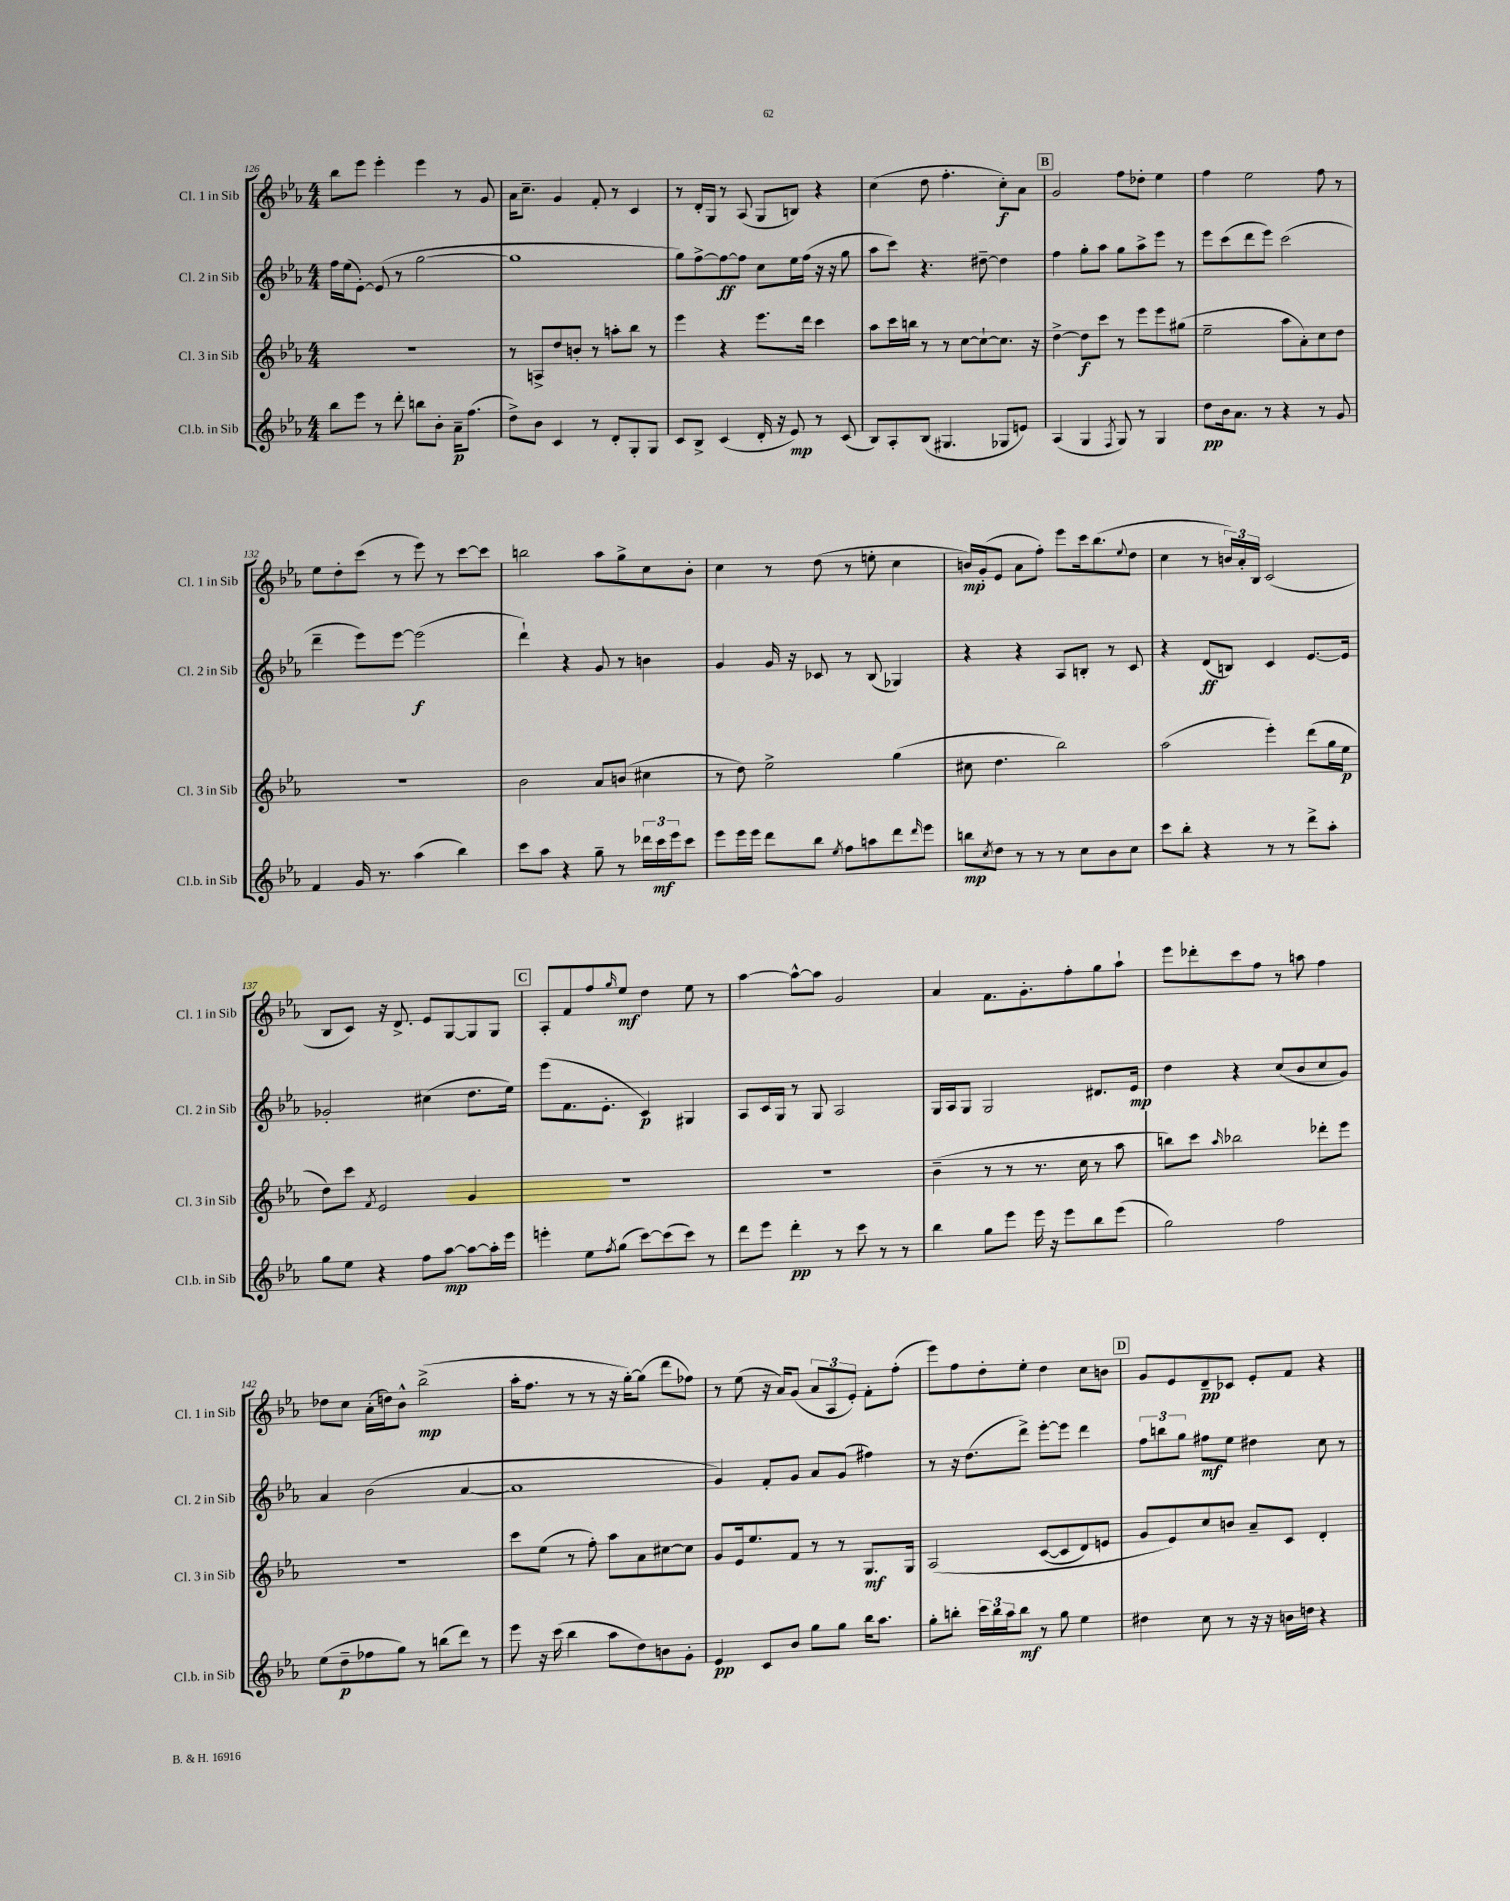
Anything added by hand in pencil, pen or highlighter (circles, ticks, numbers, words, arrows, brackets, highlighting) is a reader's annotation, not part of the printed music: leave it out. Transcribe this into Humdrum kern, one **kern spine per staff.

**kern	**kern	**kern	**kern
*staff4	*staff3	*staff2	*staff1
*clefG2	*clefG2	*clefG2	*clefG2
*k[b-e-a-]	*k[b-e-a-]	*k[b-e-a-]	*k[b-e-a-]
*M4/4	*M4/4	*M4/4	*M4/4
8bb-	1r	16ff	8bb-
.	.	(16ee-	.
8eee-	.	[8e-')	8eee-
8r	.	(8e-]	4eee-'
8ddd'	.	8r	.
8bb	.	[2gg	4eee-
8b-'	.	.	.
16a-~	.	.	8r
(8.ff	.	.	.
.	.	.	8g
=	=	=	=
8dd^)	8r	1gg]	16a-
.	.	.	8.cc~
8b-	8A^	.	.
4c	8dd	.	4g
.	8b'	.	.
8r	8r	.	8f'
8d'	8aa'	.	8r
8G'	8bb-	.	4c
8G	8r	.	.
=	=	=	=
8c	4eee-	8gg)	8r
8B-^	.	[8ff^	16d'
.	.	.	16G
(4c	4r	8ff_	8r
.	.	8ff]	(8A-
16d'	8.eee-	8cc	8G
16r	.	.	.
8e-)	.	16ee-	8B)
.	16ddd	(16ff	.
8r	4ccc	16r	4r
.	.	16r	.
(8c	.	8gg	.
=	=	=	=
8B-)	8aa-	8aa-	(4cc
8A-'	16ccc	8ccc)	.
.	16bb	.	.
(8B-	8r	4.r	8dd
4.G#	8r	.	4.ff'
.	[8cc	.	.
.	8cc`_	[8dd#~	.
8G-	8.cc]	4dd#]	8cc')
8e)	.	.	8a-
.	16r	.	.
=	=	=	=
(4A-	[4dd^	4ff	2g
4G	8dd]	8gg'	.
.	8ccc	8aa-	.
8qF	.	.	.
8G)	8r	8gg	8ff
8r	8eee-	8aa-^	8dd-'
4G	8eee-	8eee-	4ee-
.	(8gg#	8r	.
=	=	=	=
8dd	2ee-~	8eee-	4ff
16b-	.	(8ccc	.
8.a-	.	.	.
.	.	8ddd	2ee-
8r	.	8eee-)	.
4r	8aa-	(2ccc	.
.	8a-')	.	.
8r	8cc	.	8ff
8g	8dd	.	8r
=	=	=	=
4f	1r	4ddd~	8ee-
.	.	.	8dd'
16g	.	8eee-)	(8ccc
8.r	.	.	.
.	.	[8eee-	8r
(4aa-	.	(2eee-]	8eee-)
.	.	.	8r
4bb-)	.	.	[8ccc
.	.	.	8ccc]
=	=	=	=
8ccc	2b-	4ddd`)	2bb
8aa-	.	.	.
4r	.	4r	.
8gg~	8a-	8g	8aa-
8r	(8b	8r	8gg^
24ddd-	4cc#	4b	8cc
24ccc	.	.	.
24eee-	.	.	.
8ccc	.	.	8b-'
=	=	=	=
8eee-	8r	4g	4cc
16eee-	8dd)	.	.
16eee-	.	.	.
8ddd	2ee-^	16g	8r
.	.	16r	.
8bb-	.	8c-	(8dd
8qee-	.	.	.
8ff	.	8r	8r
8aa	.	(8B-	8ee'
8ddd	(4gg	4G-)	4cc
16qqddd	.	.	.
8eee-	.	.	.
=	=	=	=
8bb	8cc#	4r	16b)
.	.	.	(16g'
8qcc	.	.	.
8dd	4.dd	.	8e-
8r	.	4r	8a-
8r	.	.	8ff')
8r	2bb-)	8A-	8eee-
8cc	.	8B'	16ccc
.	.	.	(8.bb-
8b-	.	8r	.
.	.	.	8qqee-
8cc	.	8c	8dd
=	=	=	=
8ccc	(2aa-	4r	4cc
8bb-'	.	.	.
4r	.	(8d	8r
.	.	8B)	24b)
.	.	.	24a-'
.	.	.	24B-
8r	4eee-')	4c	(2c
8r	.	.	.
8ddd^	(8ddd	[8.e-	.
8aa-'	16gg	.	.
.	16ee-	16e-]	.
=	=	=	=
8gg	8dd)	2g-'	8B-
8ee-	8ccc	.	8c)
.	8qf	.	.
4r	2e-	.	16r
.	.	.	8.d^
8ff	.	(4cc#	8e-
[8aa-	.	.	[8G
8aa-_	4g	8.dd	8G]
16aa-']	.	.	8G
16eee-	.	16ee-)	.
=	=	=	=
4eee'	1r	(8eee-	8A-'
.	.	8.f	8f
8ee-	.	.	8ff
.	.	8.e-'	.
8qff	.	.	16qqgg
(8gg	.	.	8ee-
[8ccc)	.	4c)	4dd
(8ccc]	.	.	.
8ccc)	.	4G#	8ee-
8r	.	.	8r
=	=	=	=
8ddd	1r	8A-	[4aa-
8eee-	.	16c	.
.	.	16G	.
4ddd'	.	8r	8aa-^^_
.	.	8G	8aa-]
8r	.	2A-	2g
8ccc	.	.	.
8r	.	.	.
8r	.	.	.
=	=	=	=
4bb-	(4b-~	16G	4a-
.	.	16A-	.
.	.	8G	.
8gg	8r	2G	8.f
8eee-	8r	.	.
.	.	.	8.g'
16eee-	8.r	.	.
16r	.	.	.
8eee-	.	.	8ff'
.	16cc	.	.
8bb-	8r	8.d#	8gg
(8eee-	8aa-	.	8aa-`
.	.	16e-	.
=	=	=	=
2gg)	8bb)	4dd	8eee-
.	8ccc	.	8ddd-'
.	16qqaa-	.	.
.	2bb-	4r	8ccc
.	.	.	8ff
2ff	.	(8cc	8r
.	.	8b-	8aa
.	8ddd-'	8cc	4ff
.	8eee-	8g)	.
=	=	=	=
(8ee-	1r	4a-	8dd-
8dd~	.	.	8cc
8ff-	.	(2b-	(16a-'
.	.	.	16dd)
8gg)	.	.	8b-^^
8r	.	.	(2bb-^
(8bb	.	.	.
8ddd)	.	[4a-	.
8r	.	.	.
=	=	=	=
8eee-	8ccc	1a-]	16aa-'
.	.	.	8.ff
16r	(8ee-	.	.
(16ccc	.	.	.
4bb-	8r	.	8r
.	8ff')	.	8r
8aa-	8aa-	.	16r
.	.	.	[16gg')
8dd)	8a-	.	(8gg]
8b	[8cc#	.	8ddd
8g'	8cc#]	.	8ff-)
=	=	=	=
4e-	8g	4g)	8r
.	16e-	.	(8ee-
.	8.ee-	.	.
8c	.	8f'	16r
.	.	.	16a-)
8b-	8f	8g	(8g
8gg	8r	8a-	12a-
.	.	.	12A-
8gg	8r	(8g	.
.	.	.	12e-')
16bb-	8.G	4ff#)	8f'
8.aa-	.	.	.
.	.	.	(8ff'
.	16G	.	.
=	=	=	=
8gg'	&(2A-	8r	8eee-)
8bb'	.	16r	8ff
.	.	(8.dd	.
24ccc	.	.	8dd'
24bb	.	.	.
24aa-	.	.	.
8bb	.	8ddd^)	8ee-'
8r	([8c	[8eee-'	4dd
8gg	8c]	8eee-]	.
4ee-	8d)	4ddd	8cc
.	8e	.	8b
=	=	=	=
4dd#	8g	12ff	8g
.	.	12bb	.
.	8e-&)	.	8e-
.	.	12gg	.
8cc	8cc	8ff#	8d~
8r	8b	8ee-	8c-
16r	8a-~	4dd#	8e-'
16r	.	.	.
16b	8c	.	8f
16dd	.	.	.
4r	4d'	8cc	4r
.	.	8r	.
==	==	==	==
*-	*-	*-	*-
